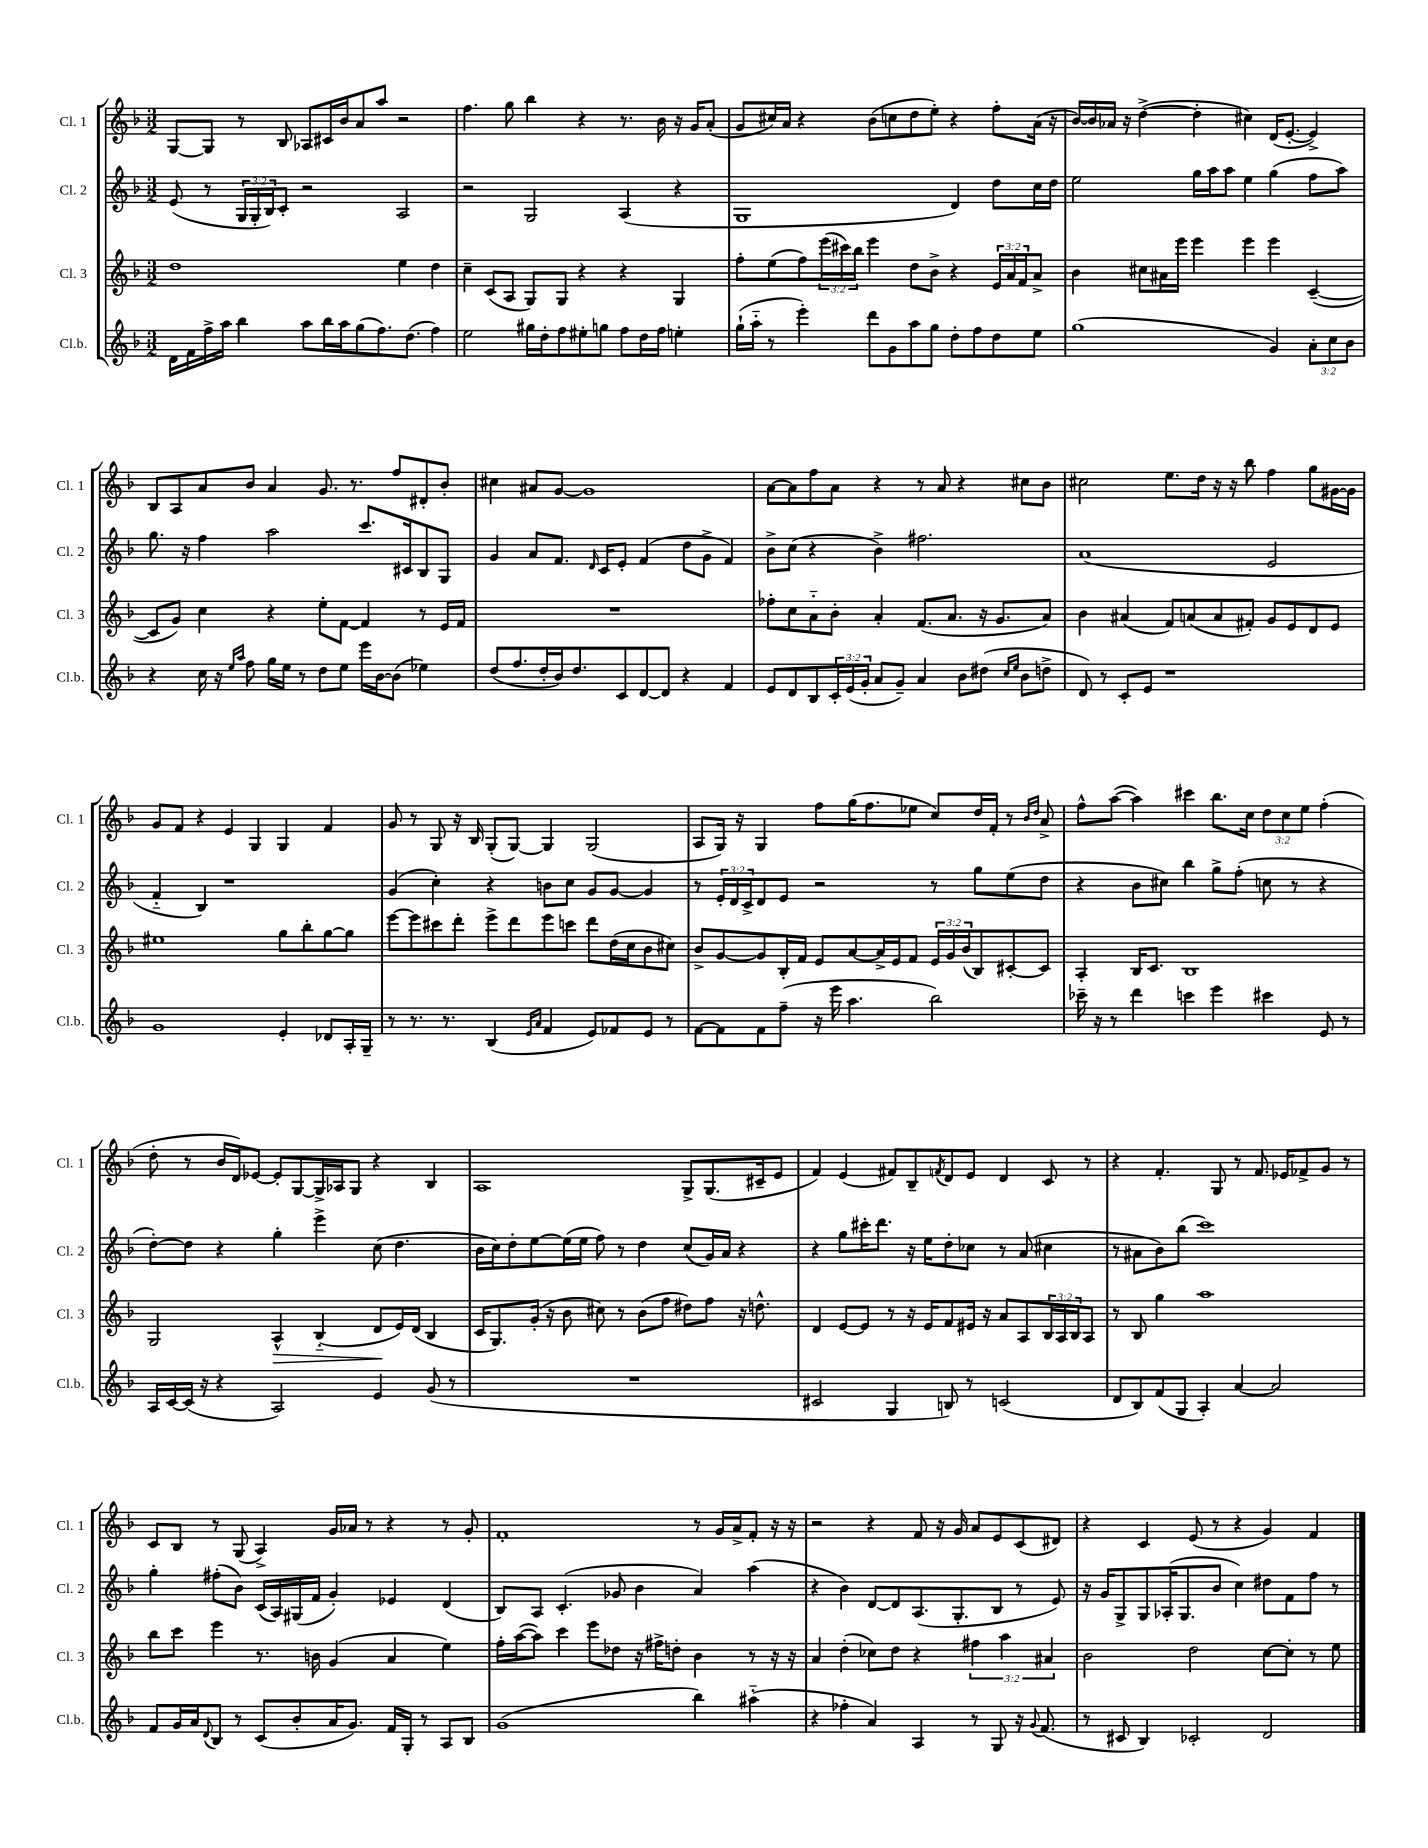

**kern	**kern	**dynam	**kern	**kern
*part4	*part3	*part3	*part2	*part1
*staff4	*staff3	*staff3	*staff2	*staff1
*I"Cl.b.	*I"Cl. 3	*	*I"Cl. 2	*I"Cl. 1
*I'Cl.b.	*I'Cl. 3	*	*I'Cl. 2	*I'Cl. 1
*clefG2	*clefG2	*	*clefG2	*clefG2
*k[b-]	*k[b-]	*	*k[b-]	*k[b-]
*M3/2	*M3/2	*	*M3/2	*M3/2
=64	=64	=64	=64	=64
16d\LL	1dd	.	(8e/	[8G/L
16f\	.	.	.	.
16ff^\	.	.	8r	8G/J]
16aa\JJ	.	.	.	.
4bb-\	.	.	24G/LL	8r
.	.	.	24G'/	.
.	.	.	24B-/J)	.
.	.	.	8c'/J	8B-/
8aa\L	.	.	2r	8A-X/L
16bb-\L	.	.	.	16c#X/L
16aa\J	.	.	.	16b-/J
(8gg\	.	.	.	8a/
8.ff\)	.	.	.	8aa/J
.	4ee\	.	2A/	2r
(8.dd\J	.	.	.	.
4ff\)	4dd\	.	.	.
=65	=65	=65	=65	=65
2ee\	4cc~\	.	2r	4.ff\
.	(8c/L	.	.	.
.	8A/J	.	.	8gg\
16gg#X\LL	8G/L)	.	2G/	4bb-\
16dd'\J	.	.	.	.
8ff\	8G/J	.	.	.
8ee#X'\	4r	.	.	4r
8ggn\J	.	.	.	.
8ff\L	4r	.	(4A/	8.r
16dd\L	.	.	.	.
16ff\JJ	.	.	.	16b-\
4een'\	4G/	.	4r	16r
.	.	.	.	16g/KL
.	.	.	.	(8a'/J
=66	=66	=66	=66	=66
(16gg`\LL	8ff'\L	.	1G	8g/L
16aa\JJ	.	.	.	.
8r	(8ee\	.	.	16cc#X/L)
.	.	.	.	16a/JJ
4eee'\)	8ff\)	.	.	4r
.	(24eee\L	.	.	.
.	24ccc#X\)	.	.	.
.	24bb-\JJ	.	.	.
8ddd\L	4eee\	.	.	(8b-\L
8g\	.	.	.	8ccn\
8aa\	8dd\L	.	.	8dd\
8gg\J	8b-^\J	.	.	8ee'\J)
8dd'\L	4r	.	4d/)	4r
8ff\	.	.	.	.
8dd\	24e/LL	.	8dd\L	8ff'\L
.	24a/	.	.	.
.	24f/J	.	.	.
8ee\J	8a^/J	.	16cc\L	(16a\Jk
.	.	.	16dd\JJ	16r
=67	=67	=67	=67	=67
(1gg	4b-\	.	2ee\	[16b-/LL)
.	.	.	.	16b-/]
.	.	.	.	16a-X/JJ
.	.	.	.	16r
.	8cc#X\L	.	.	([4dd^\
.	16a#X\L	.	.	.
.	16eee\JJ	.	.	.
.	4eee\	.	16gg\LL	4dd'\]
.	.	.	16aa\J	.
.	.	.	8aa\J	.
.	4eee\	.	4ee\	4cc#X\)
4g/)	4eee\	.	(4gg\	(16d/KL
.	.	.	.	[8.e'/J
12a'\L	([4c~/	.	8ff\L	4e^/])
12cc\	.	.	.	.
.	.	.	8aa\J)	.
12b-\J	.	.	.	.
!!LO:LB:g=z
=68	=68	=68	=68	=68
4r	8c/L]	.	8.gg\	8B-/L
.	8g/J)	.	.	8A/
.	.	.	16r	.
16cc\	4cc\	.	4ff\	8a/
16r	.	.	.	.
16qqee/LL	.	.	.	.
16qqaa/JJ	.	.	.	.
8ff\	.	.	.	8b-/J
16gg\LL	4r	.	2aa\	4a/
16ee\JJ	.	.	.	.
8r	.	.	.	.
8dd\L	8ee'\L	.	.	8.g/
8ee\J	[8f\J	.	.	.
.	.	.	.	8.r
16eee\LL	4f/]	.	8.ccc/L	.
[16b-\J	.	.	.	.
(8b-\J]	.	.	.	8ff/L
.	.	.	16c#X/k	.
4ee-X\)	8r	.	8B-/	8d#X'/
.	16e/LL	.	8G/J	8b-'/J
.	16f/JJ	.	.	.
=69	=69	=69	=69	=69
(8dd/L	1.r	.	4g/	4cc#X\
8.ff/	.	.	.	.
.	.	.	8a/L	8a#X/L
16dd'/L	.	.	.	.
16b-/J)	.	.	8.f/J	[8g/J
8.dd/	.	.	.	.
.	.	.	.	1g]
.	.	.	16qqd/	.
.	.	.	16c/KL	.
8c/	.	.	8e'/J	.
[8d/	.	.	(4f/	.
8d/J]	.	.	.	.
4r	.	.	8dd\L	.
.	.	.	8g^\J	.
4f/	.	.	4f/)	.
=70	=70	=70	=70	=70
8e/L	8ff-X'\L	.	8b-^\L	[8a\L
8d/	8cc\	.	(8cc\J	8a\]
8B-/	8a\	.	4r	8ff\
24c'/L	8b-'\J	.	.	8a\J
(24e/	.	.	.	.
24g'/JJ	.	.	.	.
8a/L	4a'/	.	4b-^\)	4r
8g~/J)	.	.	.	.
4a/	(8.f/L	.	2.ff#X\	8r
.	.	.	.	8a/
.	8.a/J	.	.	.
8b-\L	.	.	.	4r
(8dd#X\J	16r	.	.	.
.	8.g/L	.	.	.
16qqcc/LL	.	.	.	.
16qqee/JJ	.	.	.	.
8b-\L	.	.	.	8cc#X\L
8ddn^\J	8a/J)	.	.	8b-\J
=71	=71	=71	=71	=71
8d/)	4b-\	.	(1a	2cc#X\
8r	.	.	.	.
8c'/L	(4a#X/	.	.	.
8e/J	.	.	.	.
1r	8f/L)	.	.	8.ee\L
.	(8an/	.	.	.
.	.	.	.	16dd\Jk
.	8a/	.	.	16r
.	.	.	.	16r
.	8f#X'/J)	.	.	8bb-\
.	8g/L	.	2e/	4ff\
.	8e/	.	.	.
.	8d/	.	.	8gg\L
.	8e/J	.	.	[16g#X\L
.	.	.	.	16g#\JJ]
!!LO:LB:g=z
=72	=72	=72	=72	=72
1g	1ee#X	.	4f/	8g/L
.	.	.	.	8f/J
.	.	.	4B-/)	4r
.	.	.	1r	4e/
.	.	.	.	4G/
4e'/	8gg\L	.	.	4G/
.	8bb-'\	.	.	.
8d-X/L	[8gg\	.	.	4f/
16A'/L	8gg\J]	.	.	.
16G~/JJ	.	.	.	.
=73	=73	=73	=73	=73
8r	[8eee\L	.	(4g/	8g/
8.r	8eee\]	.	.	8r
.	8ccc#X\	.	4cc'\)	8G/
8.r	.	.	.	.
.	8ddd'\J	.	.	16r
.	.	.	.	16B-/
(4B-/	8eee^\L	.	4r	(8G'/L
.	8ddd\	.	.	[8G/J)
16qqe/LL	.	.	.	.
16qqa/JJ	.	.	.	.
4f/	8eee\	.	8bn\L	4G/]
.	8cccn\J	.	8cc\J	.
8e/L)	8ddd\L	.	8g/L	(2G/
8f-X/	(16dd\L	.	[8g/J	.
.	16cc\J	.	.	.
8e/J	8b-\	.	4g/]	.
8r	8cc#X\J)	.	.	.
=74	=74	=74	=74	=74
[8f\L	8b-^/L	.	8r	8A/L
8f\]	[8g/	.	24e'/LL	16G/Jk)
.	.	.	24d/	.
.	.	.	.	16r
.	.	.	24c^/J	.
8f\	8g/]	.	8d/	4G/
(8ff~\J	16B-'/L	.	8e/J	.
.	16f/JJ	.	.	.
16r	8e/L	.	2r	8ff\L
16eee\	.	.	.	.
4.aa\	[8a/	.	.	(16gg\K
.	.	.	.	8.ff\
.	16a^/L]	.	.	.
.	16e/J	.	.	.
.	8f/J	.	.	8ee-X\J
2bb-\)	24e/LL	.	8r	8cc/L)
.	24g/	.	.	.
.	(24b-/J	.	.	.
.	8B-/)	.	8gg\L	16dd/L
.	.	.	.	16f'/JJ
.	[8c#X'/	.	(8ee\	8r
.	.	.	.	16qqb-/LL
.	.	.	.	16qqdd/JJ
.	8c#/J]	.	8dd\J	8a^/
=75	=75	=75	=75	=75
16ccc-X~\	4A'/	.	4r	8ff^^\L
16r	.	.	.	.
8r	.	.	.	([8aa\J
4ddd\	16B-/KL	.	8b-\L	4aa\])
.	8.c/J	.	.	.
.	.	.	8cc#X\J)	.
4cccn\	1B-	.	4bb-\	4ccc#X\
4eee\	.	.	8gg^\L	8.bb-\L
.	.	.	(8ff'\J	.
.	.	.	.	16cc\Jk
4ccc#X\	.	.	8ccn\	12dd\L
.	.	.	.	12cc\
.	.	.	8r	.
.	.	.	.	12ee\J
8e/	.	.	4r	(4ff'\
8r	.	.	.	.
!!LO:LB:g=z
=76	=76	=76	=76	=76
16A/LL	2G/	.	[8dd'\L)	8dd'\
[16c/	.	.	.	.
(16c/JJ]	.	.	8dd\J]	8r
16r	.	.	.	.
4r	.	.	4r	16b-/LL
.	.	.	.	16d/J)
.	.	.	.	[8e-X/J
!	!	!LO:HP:b	!	!
2A/)	4A^^/	>	4gg'\	8e-'/L]
.	.	.	.	[8G/
.	(4B-/	.	4eee^\	16G^/L]
.	.	.	.	16A-X/J
.	.	.	.	8G/J
4e/	8d/L	.	(8cc\	4r
.	16e/L)	]	4.dd\	.
.	(16d/JJ	.	.	.
(8g/	4B-/	.	.	4B-/
8r	.	.	.	.
=77	=77	=77	=77	=77
1.r	16c/KL	.	16b-\LL	1A
.	8.G/)	.	16cc\J)	.
.	.	.	8dd'\	.
.	(16g'/Jk	.	[8ee\	.
.	16r	.	.	.
.	8b-\	.	(16ee\L]	.
.	.	.	16ee\JJ	.
.	8cc#X\)	.	8ff\)	.
.	8r	.	8r	.
.	(8b-\L	.	4dd\	.
.	8ff\J	.	.	.
.	8dd#X\L)	.	(8cc/L	8G^/L
.	8ff\J	.	16g/L)	(8.G/
.	.	.	16a/JJ	.
.	16r	.	4r	.
.	8.ddn^^\	.	.	16c#X~/k
.	.	.	.	8e/J
=78	=78	=78	=78	=78
2c#X/	4d/	.	4r	4f/)
.	[8e/L	.	8gg\L	(4e/
.	8e/J]	.	16ccc#X'\K	.
.	.	.	8.ddd\J	.
4G/	8r	.	.	8f#X/L)
.	16r	.	16r	8B-~/
.	16e/KL	.	16ee\KL	.
.	.	.	.	8qfn/
8Bn/)	8f/	.	8dd'\	8d/
8r	16e#X/Jk	.	8cc-X\J	8e/J
.	16r	.	.	.
(2cn/	8a/L	.	8r	4d/
.	8A/	.	(8a/	.
.	24B-/L	.	4cc#X\	8c/
.	24A/	.	.	.
.	24B-/J	.	.	.
.	8A/J	.	.	8r
=79	=79	=79	=79	=79
8d/L	8r	.	8r	4r
8B-/)	8B-/	.	8a#X\L	.
(8f/	4gg\	.	8b-\)	4.f'/
8G/J	.	.	(8bb-\J	.
4A'/)	1aa	.	1ccc)	.
.	.	.	.	8G/
[4a/	.	.	.	8r
.	.	.	.	8.f/
2a/]	.	.	.	.
.	.	.	.	16e-X/KL
.	.	.	.	8f-X^/
.	.	.	.	8g/J
.	.	.	.	8r
!!LO:LB:g=z
=80	=80	=80	=80	=80
8f/L	8bb-\L	.	4gg'\	8c/L
16g/L	8ccc\J	.	.	8B-/J
16a/J	.	.	.	.
8qqd/	.	.	.	.
8B-/J	4eee\	.	(8ff#X'\L	8r
8r	.	.	8b-\J)	(8G/
(8c/L	8.r	.	(16c/LL	4A^/)
.	.	.	16A/)	.
8b-'/	.	.	(16G#X/	.
.	16bn\	.	16f/JJ	.
16a/K	(4g/	.	4g'/)	16g/LL
8.g/J)	.	.	.	16a-X/JJ
.	.	.	.	8r
16f/LL	4a/	.	4e-X/	4r
16G'/JJ	.	.	.	.
8r	.	.	.	.
8A/L	4ee\)	.	(4d/	8r
8B-/J	.	.	.	8g'/
=81	=81	=81	=81	=81
(1g	16ff'\LL	.	8B-/L)	1f'
.	([16aa\J	.	.	.
.	8aa\J])	.	8A/J	.
.	4ccc\	.	(4.c'/	.
.	8eee\L	.	.	.
.	8dd-X\J	.	8g-X/	.
.	16r	.	4b-\	.
.	16ff#X^\KL	.	.	.
.	8ddn'\J	.	.	.
4bb-\)	4b-\	.	4a/)	8r
.	.	.	.	16g/LL
.	.	.	.	16a^/J
(4aa#X\	8r	.	(4aa\	8f'/J
.	16r	.	.	16r
.	16r	.	.	16r
=82	=82	=82	=82	=82
4r	4a/	.	4r	2r
4ff-X'\	(4dd'\	.	4b-\)	.
4a/)	8cc-X\L)	.	[8d/L	4r
.	8dd\J	.	8d/]	.
4A/	4r	.	(8.A/	8f/
.	.	.	.	16r
.	.	.	8.G'/	16g/
8r	6ff#X\	.	.	8a/L
8G/	.	.	8B-/J	8e/
.	6aa\	.	.	.
16r	.	.	8r	(8c/
8qqg/	.	.	.	.
(8.f/	.	.	.	.
.	6a#X/	.	.	.
.	.	.	8e/)	8d#X/J)
=83	=83	=83	=83	=83
8r	2b-\	.	16r	4r
.	.	.	16g/KL	.
8c#X/	.	.	8G^/	.
4B-/)	.	.	8G/	4c/
.	.	.	(16A-X'/K	.
.	.	.	8.G/	.
2c-X'/	2dd\	.	.	(8e/
.	.	.	8b-/J	8r
.	.	.	4cc\)	4r
2d/	[8cc\L	.	8dd#X\L	4g/)
.	8cc'\J]	.	8f\	.
.	8r	.	8ff\J	4f/
.	8ee\	.	8r	.
==	==	==	==	==
*-	*-	*-	*-	*-
